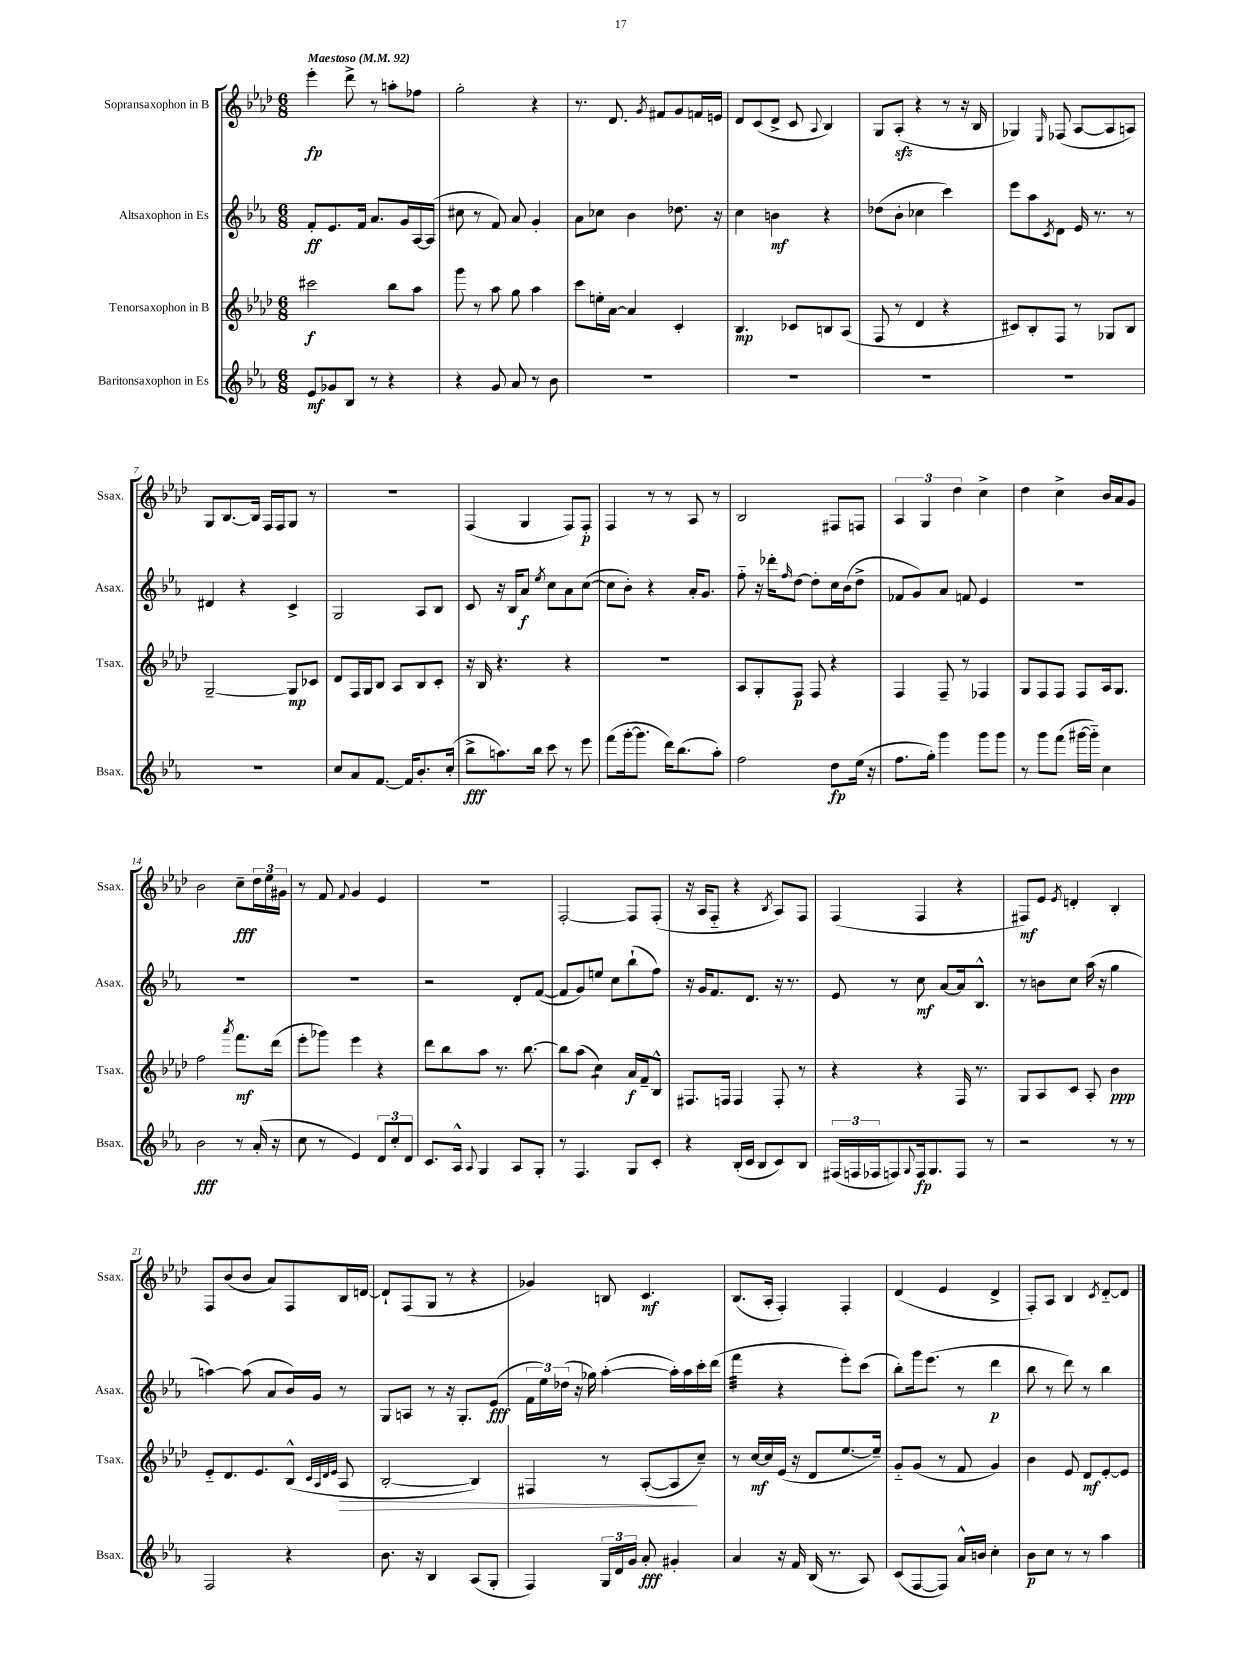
<<
\new StaffGroup <<
\new Staff = "s0" \with { instrumentName = "Sopransaxophon in B" shortInstrumentName = "Ssax." } {
    \clef treble \key aes \major \numericTimeSignature \time 6/8 \tempo "Maestoso" 4 = 92
    ees'''4-.\fp des'''8-> r8 a''8-. fes''8 |
    g''2-. r4 |
    r8. des'8. \acciaccatura { g'8 } fis'8 g'8 f'16 e'16 |
    des'8 c'8( des'8-> c'8 \appoggiatura { aes8 } bes4) |
    g8 aes8-.\sfz( r4 r8 r16 bes16 |
    ges4) \grace { ees16 } fes8( aes8~ aes8 a8) |
    g8 bes8.~ bes16 f16 f16 g8 r8 |
    R2. |
    f4( g4 f8) f8-.\p |
    f4 r8 r8 aes8 r8 |
    bes2 fis8 f8 |
    \tuplet 3/2 { aes4 g4 des''4 } c''4-> |
    des''4 c''4-> bes'16 aes'16 g'8 |
    bes'2 c''8--\fff \tuplet 3/2 { des''16 ees''16 gis'16 } |
    r8 f'8 \appoggiatura { f'8 } g'4 ees'4 |
    R2. |
    f2~-. f8 f8-.( |
    r16 aes16 f8-_ r4 \acciaccatura { bes8 } aes8) f8 |
    f4( f4 r4 |
    fis8\mf) ees'8 \acciaccatura { ees'8 } d'4-. bes4-. |
    f8 bes'8( bes'8 aes'8) f8 bes16 d'16~ |
    d'8-! f8( g8 r8 r4 |
    ges'4) b8 c'4.\mf |
    bes8.( aes16-. f4-.) f4-. |
    des'4( ees'4 des'4-> |
    f8-.) aes8 bes4 \acciaccatura { c'8 } des'8~-_ des'8 \bar "|." |
}
\new Staff = "s1" \with { instrumentName = "Altsaxophon in Es" shortInstrumentName = "Asax." } {
    \clef treble \key ees \major \numericTimeSignature \time 6/8
    f'8-.\ff ees'8. f'16 aes'8. g'16 aes16~ aes16( |
    cis''8 r8 f'8) aes'8 g'4-. |
    aes'8 ces''8 bes'4 des''8. r16 |
    c''4 b'4\mf r4 |
    des''8( bes'8-. ces''4 c'''4) |
    ees'''8 aes''8 \acciaccatura { c'8 } d'8 ees'16 r8. r8 |
    dis'4 r4 c'4-> |
    g2 aes8 bes8 |
    c'8 r16 bes16 aes'8\f \acciaccatura { ees''8 } c''8 aes'8 c''8~( |
    c''8 bes'8-.) r4 aes'16-. g'8. |
    f''8-_ r16 des'''16-. \grace { f''16 } d''8~ d''8-. c''16 bes'16( d''8-> |
    fes'8 g'8) aes'8 f'8 ees'4 |
    R2. |
    R2. |
    R2. |
    r2 d'8-. f'8~( |
    f'8 g'8) e''8 c''8 bes''8-!( f''8) |
    r16 g'16 f'8. d'8. r16 r8. |
    ees'8 r8 c''8\mf aes'8~ aes'16 bes8.-^ |
    r8 b'8 c''8 aes''16( r16 g''4 |
    a''4~) a''8( aes'8 bes'16) g'16 r8 |
    g8 a8 r8 r16 g8.-. ees'8\fff( |
    \tuplet 3/2 { f'16 ees''16) des''16( } r16 ges''16) aes''4~-.( aes''16-.) aes''16 c'''16-. d'''16( |
    f'''4:32 r4 ees'''8-.) c'''8( |
    bes''8-.) g'''16 ees'''8.( r8 d'''4\p |
    bes''8 r8 d'''8) r8 bes''4 \bar "|." |
}
\new Staff = "s2" \with { instrumentName = "Tenorsaxophon in B" shortInstrumentName = "Tsax." } {
    \clef treble \key aes \major \numericTimeSignature \time 6/8
    cis'''2\f bes''8 aes''8 |
    g'''8 r8 aes''8 g''8 aes''4 |
    c'''8 e''16-. aes'16~ aes'4 c'4-. |
    bes4.\mp ces'8 b8 aes8( |
    f8 r8 des'4 r4 |
    cis'8) bes8-. f8 r8 ges8 bes8 |
    g2~-- g8\mp ces'8 |
    des'8 f16 g16 bes8 aes8 bes8 c'8-. |
    r16 bes16 r4. r4 |
    R2. |
    aes8 g8-. f8\p f8 r4 |
    f4 f8-- r8 fes4 |
    g8 f8 f8 f8 aes16 g8. |
    f''2 \acciaccatura { aes'''8 } f'''8.\mf des'''16( |
    ees'''8-. ges'''8) ees'''4 r4 |
    des'''8 bes''8 aes''8 r8. bes''8.~ |
    bes''8 aes''8( c''4:8) aes'16\f f'16-- bes8-^ |
    fis8. f16 f4 f8-. r8 |
    r4 r4 f16 r8. |
    g8 aes8 c'8 aes8-. bes'4\ppp |
    ees'8-_ des'8. ees'8. bes8-^( \grace { c'32 aes32 des'32 ees'32 } aes8\> |
    bes2~-. bes4) |
    fis4 r8 aes8~-.( aes8\! c''8--) |
    r8 c''16~\mf c''16 ees'16( r16 des'8 ees''8.~ ees''16--) |
    g'8-_ g'8( r8 f'8 g'4) |
    bes'4 ees'8 des'8\mf ees'8~-. ees'8 \bar "|." |
}
\new Staff = "s3" \with { instrumentName = "Baritonsaxophon in Es" shortInstrumentName = "Bsax." } {
    \clef treble \key ees \major \numericTimeSignature \time 6/8
    ees'8\mf ges'8 bes8 r8 r4 |
    r4 g'8 aes'8 r8 bes'8 |
    R2. |
    R2. |
    R2. |
    R2. |
    R2. |
    c''8 aes'8 f'8.~ f'16 bes'8.-. c''16-.( |
    bes''8->\fff a''8.) bes''16 c'''8 r8 ees'''8 |
    f'''8( g'''16~-. g'''8. d'''16) bes''8.( aes''8-.) |
    f''2 d''8\fp ees''16( r16 |
    f''8. g''16-.) g'''4 g'''8 g'''8 |
    r8 g'''8 f'''8( gis'''16~ gis'''16-_) c''4 |
    bes'2\fff r8 aes'16-.( r16 |
    c''8 r8 ees'4) \tuplet 3/2 { d'8 c''8-. d'8 } |
    c'8. aes16-^ \appoggiatura { aes8 } g4 aes8 g8-. |
    r8 f4. g8 c'8-. |
    r4 bes16-.( c'16 bes8 c'8) bes8 |
    \tuplet 3/2 { fis16( f16 fes16 } f8) \appoggiatura { g8 } f16\fp g8. f8 r8 |
    r2 r8 r8 |
    f2 r4 |
    bes'8. r16 bes4 aes8( g8-. |
    f4) \tuplet 3/2 { g16 d'16 g'16 } aes'8-.\fff gis'4-. |
    aes'4 r16 f'16 bes16( r8. aes8) |
    c'8( f8~ f8) aes'16-^ b'16 c''4-. |
    bes'8\p c''8 r8 r8 aes''4 \bar "|." |
}
>>
>>
